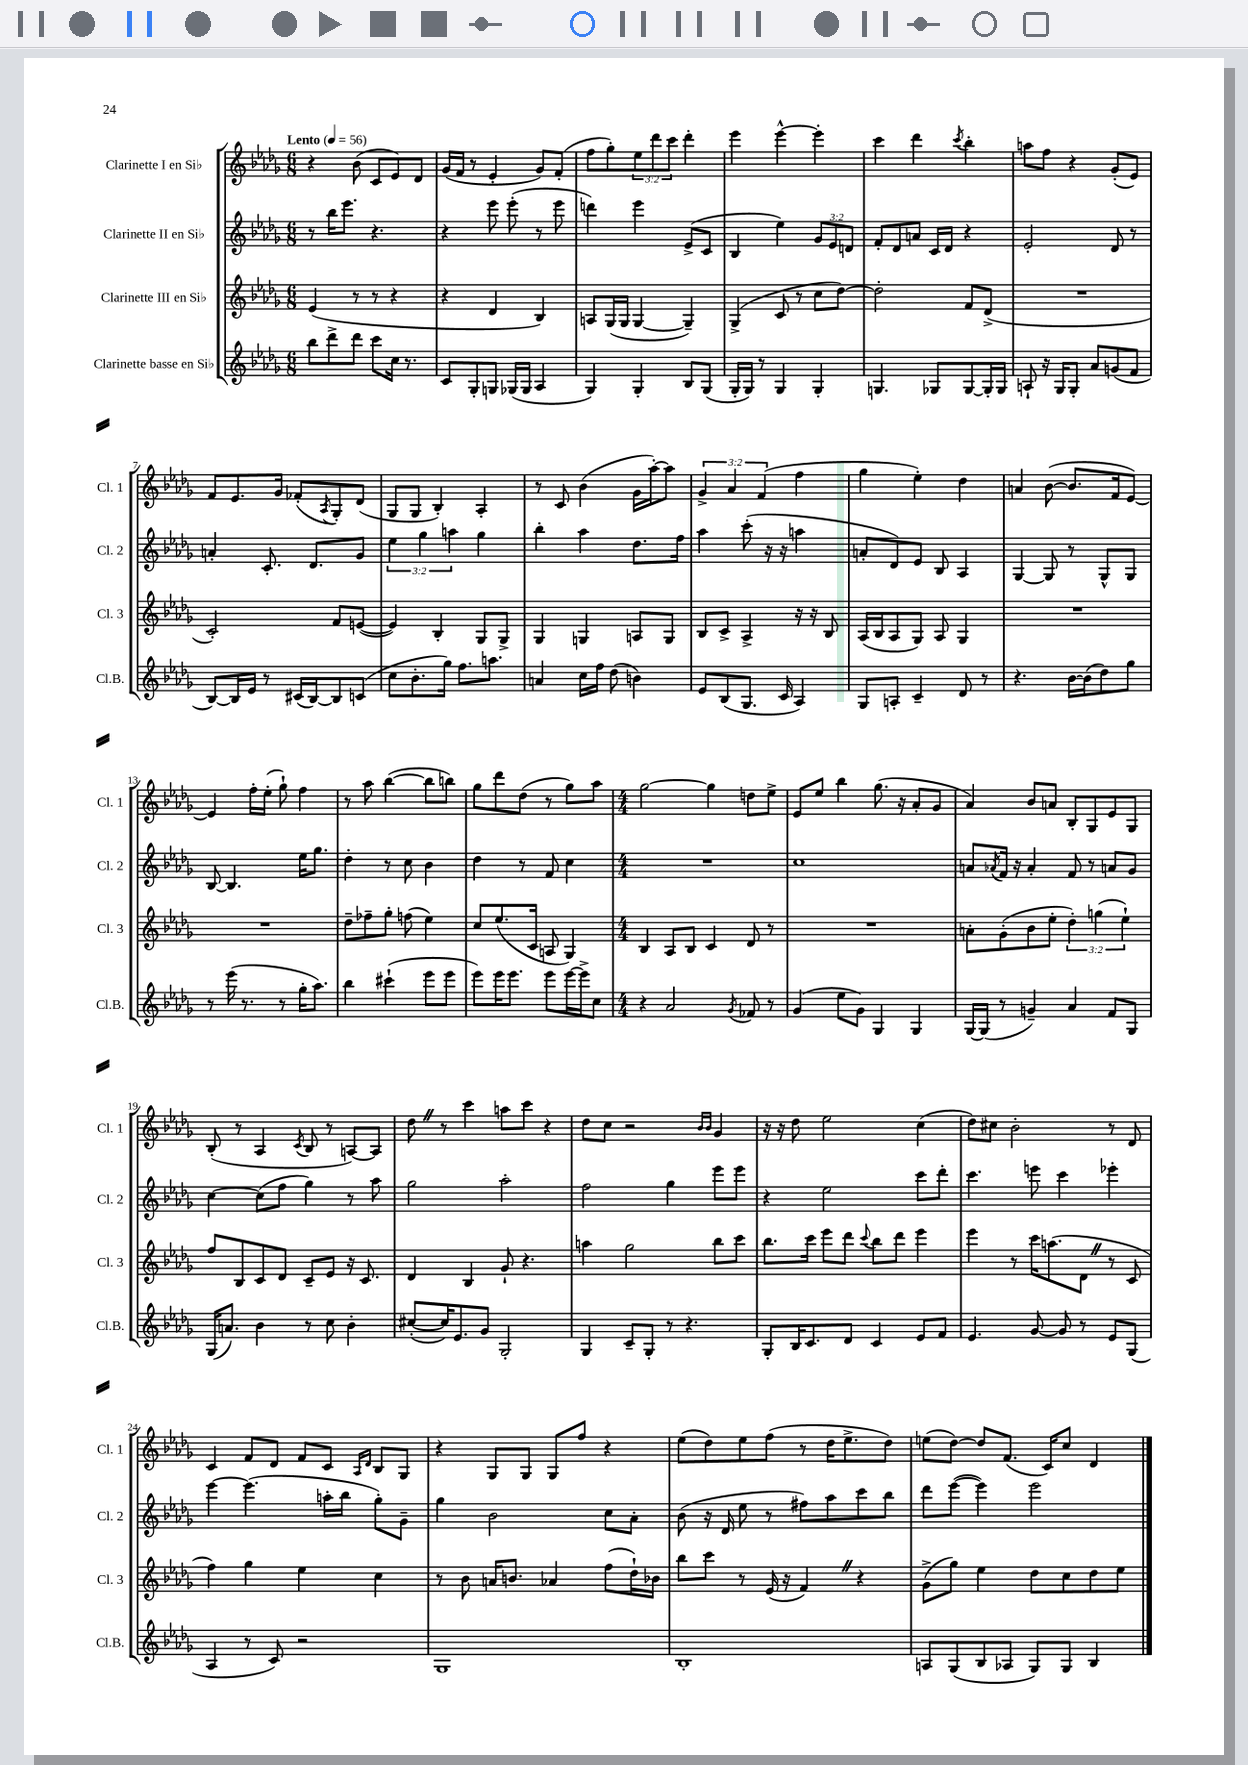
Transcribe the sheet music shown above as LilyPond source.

<<
\new StaffGroup <<
\new Staff = "s0" \with { instrumentName = "Clarinette I en Sib" shortInstrumentName = "Cl. 1" } {
    \clef treble \key des \major \numericTimeSignature \time 6/8 \override Staff.TupletNumber.text = #tuplet-number::calc-fraction-text \tempo "Lento" 4 = 56
    r4 bes'8( c'8 ees'8) des'8 |
    ges'16( f'16 r8 ees'4-. ges'8) f'8-.( |
    f''8 ges''8-.) \tuplet 3/2 { ees''8 des'''8 c'''8 } des'''4-. |
    ees'''4 ees'''4~-^ ees'''4-. |
    c'''4 des'''4 \acciaccatura { c'''8 } bes''4-. |
    a''8 f''8 r4 ges'8-.( ees'8) |
    f'8 ees'8. ges'16 fes'8-.( \acciaccatura { aes8 } ges8-.) des'8( |
    ges8 ges8 bes4-.) aes4-. |
    r8 c'8 bes'4( ges'16 aes''16~-.) aes''8 |
    \tuplet 3/2 { ges'4-> aes'4 f'4( } f''4 |
    ges''4 ees''4-.) des''4 |
    a'4 bes'8~( bes'8. f'16 ees'8~) |
    ees'4 f''16-. ees''16-.( ges''8-!) f''4 |
    r8 aes''8 bes''4~( bes''8 b''8) |
    ges''8 des'''8 des''8( r8 ges''8) aes''8 |
    \numericTimeSignature \time 4/4 ges''2~ ges''4 d''8 ees''8-> |
    ees'8 ees''8 bes''4 ges''8.( r16 aes'8-. ges'8 |
    aes'4) bes'8 a'8 bes8-. ges8 ees'8 ges8 |
    bes8-.( r8 aes4 \acciaccatura { c'8 } bes8 r8 a8~) a8 |
    des''8 \once \override BreathingSign.text = \markup { \musicglyph "scripts.caesura.straight" } \breathe r8 c'''4 a''8 c'''8 r4 |
    des''8 c''8 r2 \grace { bes'16 bes'16 } ges'4 |
    r16 r16 des''8 ees''2 c''4( |
    des''8) cis''8 bes'2-. r8 des'8 |
    c'4 f'8 des'8 f'8 c'8 \grace { aes16 des'16 } bes8 ges8 |
    r4 ges8 ges8 ges8 f''8 r4 |
    ees''8( des''8) ees''8 f''8( r8 des''16 ees''8.-> des''8) |
    e''8( des''8~) des''8 f'8.( c'16) c''8 des'4 \bar "|." |
}
\new Staff = "s1" \with { instrumentName = "Clarinette II en Sib" shortInstrumentName = "Cl. 2" } {
    \clef treble \key des \major \numericTimeSignature \time 6/8 \override Staff.TupletNumber.text = #tuplet-number::calc-fraction-text
    r8 bes''16 ees'''8. r4. |
    r4 ees'''8 ees'''8-.( r8 ees'''8 |
    d'''4) ees'''4 ees'8->( c'8 |
    bes4 ees''4) \tuplet 3/2 { ges'8 ees'8 d'8 } |
    f'8-. des'8 a'8 c'16 des'16 r4 |
    ees'2-. des'8 r8 |
    a'4-. c'8.-. des'8. ges'8 |
    \tuplet 3/2 { ees''4 ges''4 a''4 } ges''4 |
    bes''4-. aes''4 des''8. f''16 |
    aes''4 c'''8-.( r16 r16 a''4 |
    a'8-. des'8) ees'8 bes8 aes4 |
    ges4~ ges8 r8 ges8-^ ges8 |
    bes8~ bes4. ees''16 ges''8. |
    des''4-. r8 c''8 bes'4 |
    des''4 r8 f'8 c''4 |
    \numericTimeSignature \time 4/4 R1 |
    c''1 |
    a'8 \acciaccatura { aes'8 } f'16 r16 aes'4-. f'8 r8 a'8 ges'8 |
    c''4~ c''8( f''8 ges''4) r8 aes''8 |
    ges''2 aes''2-. |
    f''2 ges''4 ees'''8 ees'''8 |
    r4 ees''2 c'''8 des'''8-. |
    c'''4. e'''8 c'''4 ees'''4-. |
    ees'''4~ ees'''4.( a''16-. bes''16 ges''8-.) ges'8-- |
    ges''4 bes'2 c''8 aes'8-. |
    bes'8( r16 des'16 ees''8 r8 fis''8) aes''8 c'''8 bes''8 |
    des'''8 ees'''8~( ees'''4) ees'''2 \bar "|." |
}
\new Staff = "s2" \with { instrumentName = "Clarinette III en Sib" shortInstrumentName = "Cl. 3" } {
    \clef treble \key des \major \numericTimeSignature \time 6/8 \override Staff.TupletNumber.text = #tuplet-number::calc-fraction-text
    ees'4( r8 r8 r4 |
    r4 des'4 bes4) |
    a8 ges16( ges16 ges4~ ges4--) |
    ges4->( c'8 r8 c''8 des''8~) |
    des''2-. f'8 des'8->( |
    R2. |
    c'2-.) f'8 e'8~( |
    e'4) bes4-. ges8 ges8-> |
    ges4 g4 a8 g8 |
    bes8 c'8-> aes4-> r16 r16 bes8 |
    aes16( bes16 aes8 ges8) aes8 ges4 |
    R2. |
    R2. |
    des''8-- fes''8-- ges''8-. f''8( ees''4) |
    c''8 ees''8.( c'16 a8 ges4) |
    \numericTimeSignature \time 4/4 bes4 aes8 bes8 c'4 des'8 r8 |
    R1 |
    a'8-. ges'8-.( bes'8 ees''8-. \tuplet 3/2 { des''4-.) g''4( ees''4-!) } |
    f''8 bes8 c'8 des'8 c'8-- ees'8 r16 c'8. |
    des'4 bes4 ges'8-! r4. |
    a''4 ges''2 bes''8 c'''8 |
    bes''8. c'''16 ees'''8 des'''8 \appoggiatura { c'''8 } bes''8 des'''8 ees'''4 |
    ees'''4 r8 c'''16 a''8.( des'8 \once \override BreathingSign.text = \markup { \musicglyph "scripts.caesura.straight" } \breathe r8 c'8 |
    f''4) ges''4 ees''4 c''4 |
    r8 bes'8 a'16 b'8. aes'4 f''8( des''16-!) bes'16 |
    bes''8 c'''8 r8 ees'16( r16 f'4) \once \override BreathingSign.text = \markup { \musicglyph "scripts.caesura.straight" } \breathe r4 |
    ges'8->( ges''8) ees''4 des''8 c''8 des''8 ees''8 \bar "|." |
}
\new Staff = "s3" \with { instrumentName = "Clarinette basse en Sib" shortInstrumentName = "Cl.B." } {
    \clef treble \key des \major \numericTimeSignature \time 6/8
    bes''8 des'''8-> des'''8 c'''8 c''16 r8. |
    c'8 ges8-. g8 ges16( ges16 aes4 |
    ges4) ges4-. bes8 ges8( |
    ges16-. ges16) r8 ges4 ges4-. |
    g4. ges8 ges8~ ges16-. ges16 |
    a8-! r16 ges16 ges8-. aes'8 g'8( f'8 |
    bes8~) bes16 ees'16 r8 cis'16( bes16~) bes8 c'8( |
    c''8 bes'8.-. ges''16) f''8. a''8. |
    a'4 c''16 f''16 des''8( b'4) |
    ees'8 bes8( ges8. c'16 aes4) |
    ges8 a8-. c'4-- des'8 r8 |
    r4. bes'16~ bes'16( des''8) ges''8 |
    r8 ees'''16( r8. r8 ges''16-. aes''8.) |
    bes''4 cis'''4-!( ees'''8 ees'''8 |
    ees'''8) ees'''16 ees'''8. ees'''8 ees'''16~ ees'''16-> c''8 |
    \numericTimeSignature \time 4/4 r4 aes'2 \acciaccatura { ges'8 } fes'8 r8 |
    ges'4( ees''8 ges'8) ges4 ges4 |
    ges16~ ges16( r8 g'4--) aes'4 f'8 ges8 |
    ges16( a'8.) bes'4 r8 c''8 bes'4-. |
    cis''8~-.( cis''16) ees'8. ges'8 ges2-. |
    ges4 c'8-- ges8-. r8 r4. |
    ges8-. bes16 c'8. des'8 c'4 ees'8 f'8 |
    ees'4. ges'8~ ges'8 r8 ees'8 ges8( |
    aes4 r8 c'8) r2 |
    ges1 |
    bes1-. |
    a8 ges8( bes8 aes8 ges8) ges8 bes4 \bar "|." |
}
>>
>>
